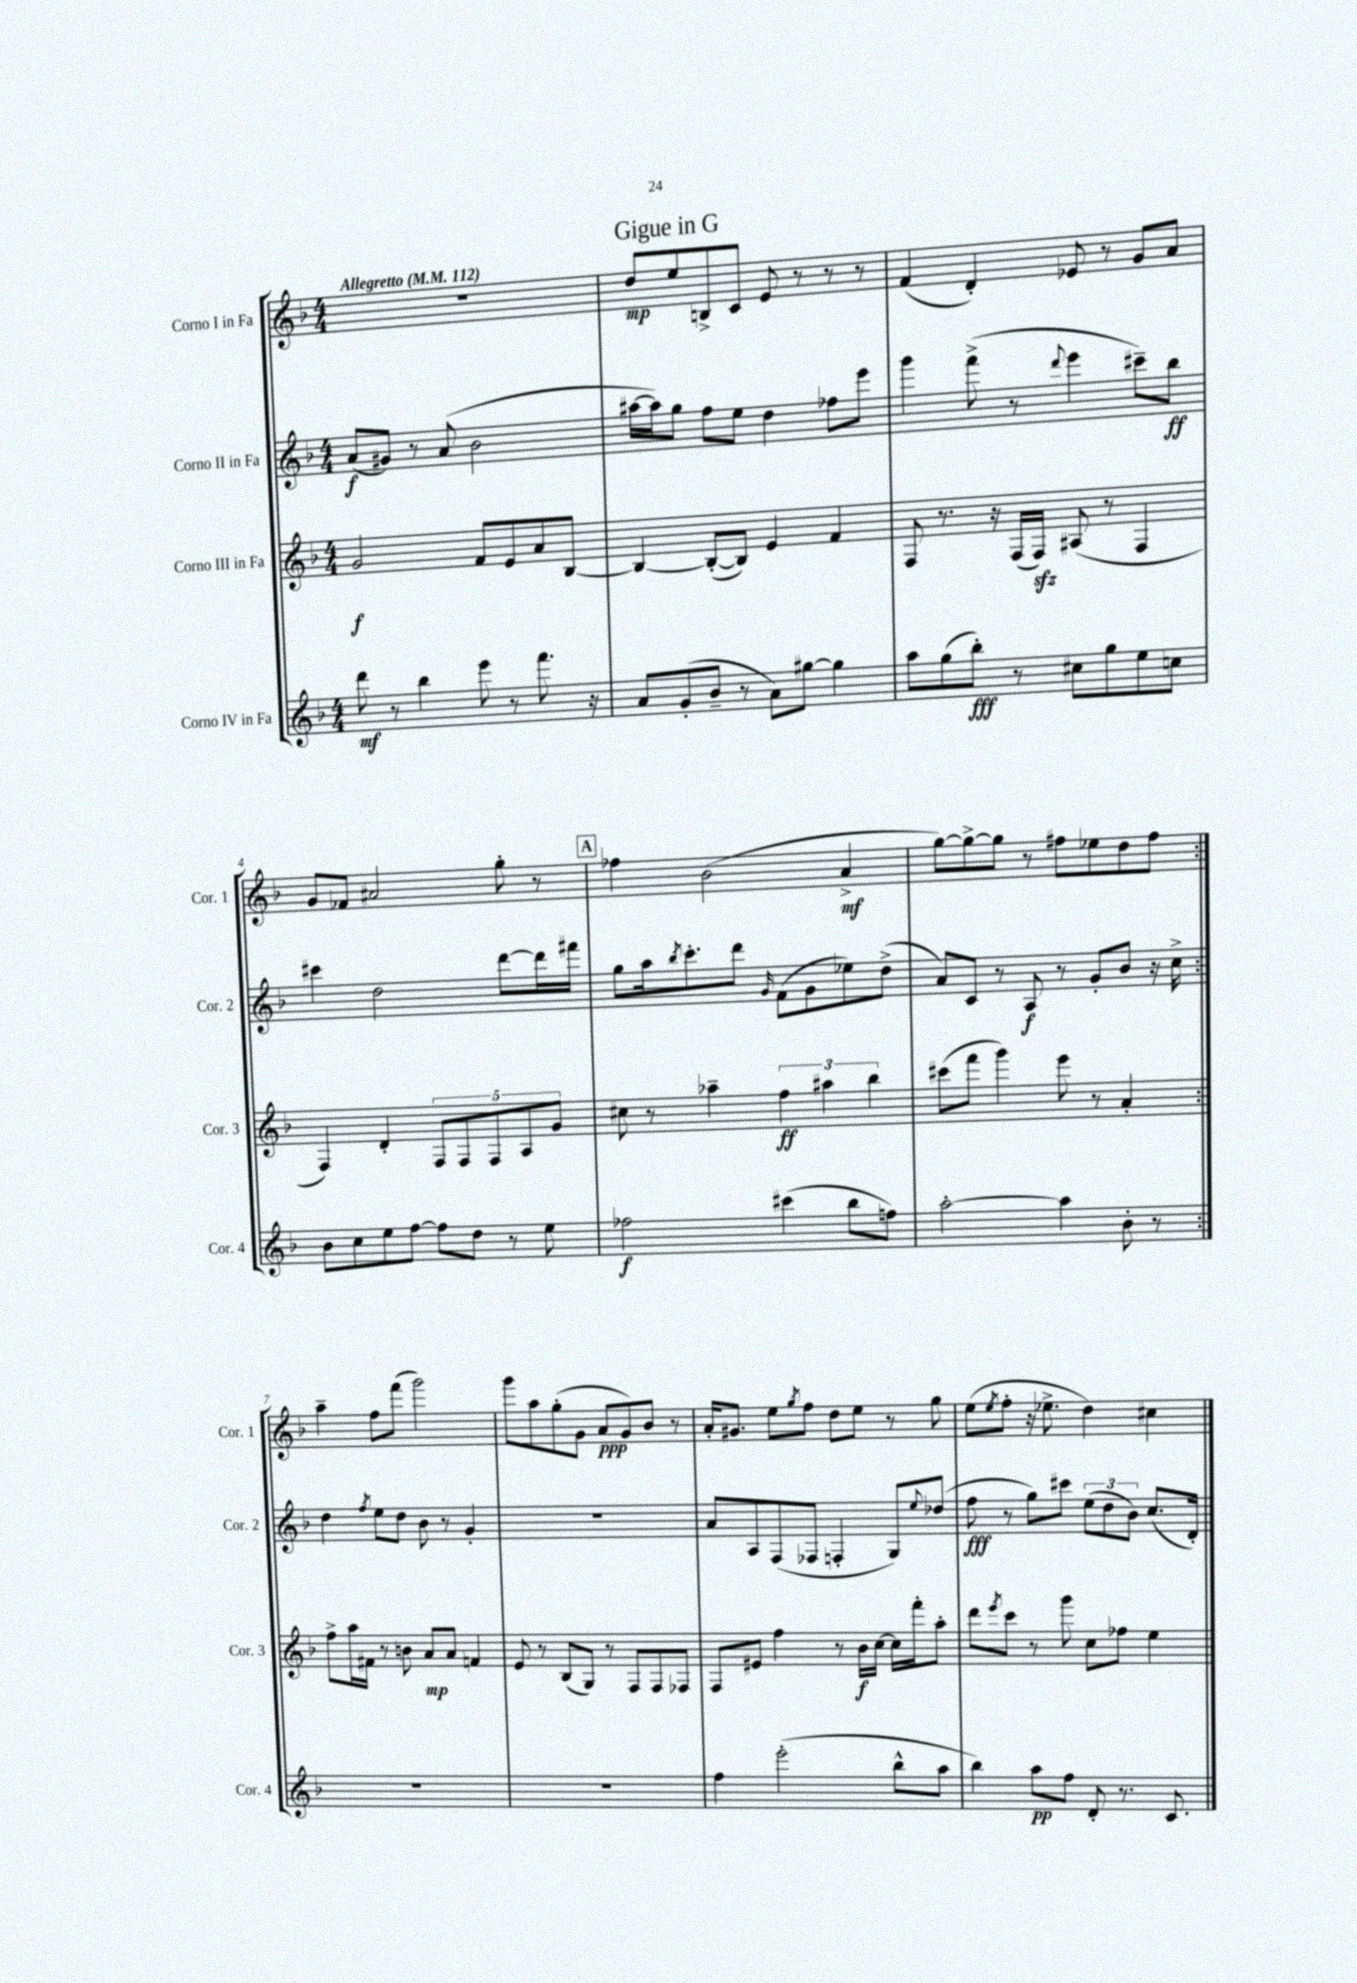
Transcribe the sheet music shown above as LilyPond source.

\header { title = "Gigue in G" }
<<
\new StaffGroup <<
\new Staff = "s0" \with { instrumentName = "Corno I in Fa" shortInstrumentName = "Cor. 1" } {
    \clef treble \key f \major \numericTimeSignature \time 4/4 \tempo "Allegretto" 4 = 112
    \repeat volta 2 { R1 |
    d''8\mp e''8 b8-> c'8 e'8 r8 r8 r8 |
    f'4( d'4-.) ees'8 r8 g'8 a'8 |
    g'8 fes'8 ais'2 g''8-. r8 |
    \mark \markup { \box "A" } fes''4 bes'2( a'4->\mf |
    g''8~) g''8~-> g''8 r8 fis''8 ees''8 d''8 fis''8 | }
    a''4-- f''8 f'''8( g'''2) |
    g'''8 a''8 g''8-.( g'8 a'8\ppp g'8) bes'8 r8 |
    a'16-. gis'8. e''8 \acciaccatura { g''8 } f''8 d''8 e''8 r8 g''8 |
    e''8( \acciaccatura { e''8 } f''8-. r16 ees''8.-> d''4) cis''4 \bar "|." |
}
\new Staff = "s1" \with { instrumentName = "Corno II in Fa" shortInstrumentName = "Cor. 2" } {
    \clef treble \key f \major \numericTimeSignature \time 4/4
    \repeat volta 2 { a'8\f( gis'8) r8 a'8( bes'2 |
    ais''16~ ais''16) g''8 f''8 e''8 d''4 fes''8 e'''8 |
    g'''4 f'''8->( r8 \appoggiatura { d'''8 } e'''4 cis'''8--) bes''8\ff |
    cis'''4 d''2 d'''8~ d'''16 fis'''16 |
    \mark \markup { \box "A" } g''8 a''16 \acciaccatura { bes''8 } c'''8.-. d'''8 \grace { g'16 } f'8( g'8 ees''8) d''8->( |
    a'8) c'8 r8 a8\f r8 g'8-. bes'8 r16 c''16-> | }
    d''4 \acciaccatura { f''8 } e''8 d''8 bes'8 r8 g'4-. |
    R1 |
    a'8 a8 f8( fes8 f4-. g8) \appoggiatura { e''8 } des''8( |
    f''8\fff r8 g''8) cis'''8 \tuplet 3/2 { e''8( d''8 bes'8) } c''8.( d'16-.) \bar "|." |
}
\new Staff = "s2" \with { instrumentName = "Corno III in Fa" shortInstrumentName = "Cor. 3" } {
    \clef treble \key f \major \numericTimeSignature \time 4/4
    \repeat volta 2 { g'2\f f'8 e'8 a'8 bes8~ |
    bes4~ bes8~-.( bes8) e'4 f'4 |
    f8 r8. r16 f16( f16\sfz) ais8( r8 f4 |
    f4) d'4-. \tuplet 5/4 { f8 f8 f8 a8 g'8 } |
    \mark \markup { \box "A" } cis''8 r8 aes''4-- \tuplet 3/2 { f''4\ff ais''4 bes''4 } |
    cis'''8( f'''8 g'''4) e'''8 r8 a'4-. | }
    f''8-> a''16 fis'16 r8 b'8 a'8\mp a'8 f'4 |
    e'8 r8 bes8( g8) r8 f8 f8 fes8 |
    f8 eis'8 f''4 r8 bes'16\f c''16~ c''16 f'''16-. a''8-. |
    d'''8 \acciaccatura { e'''8 } c'''8 r8 g'''8 c''8 fes''8 e''4 \bar "|." |
}
\new Staff = "s3" \with { instrumentName = "Corno IV in Fa" shortInstrumentName = "Cor. 4" } {
    \clef treble \key f \major \numericTimeSignature \time 4/4
    \repeat volta 2 { d'''8\mf r8 bes''4 e'''8 r8 f'''8. r16 |
    a'8 g'8-.( bes'8-- r8 a'8) gis''8~ gis''4 |
    a''8 g''8( bes''8-.\fff) r8 cis''8 g''8 e''8 c''8 |
    bes'8 c''8 e''8 f''8~ f''8 d''8 r8 e''8 |
    \mark \markup { \box "A" } fes''2\f cis'''4( bes''8 f''8) |
    a''2~-. a''4 bes'8-. r8 | }
    R1 |
    R1 |
    f''4 e'''2-.( bes''8-^ a''8 |
    bes''4) a''8\pp f''8 d'8-. r8. c'8. \bar "|." |
}
>>
>>
